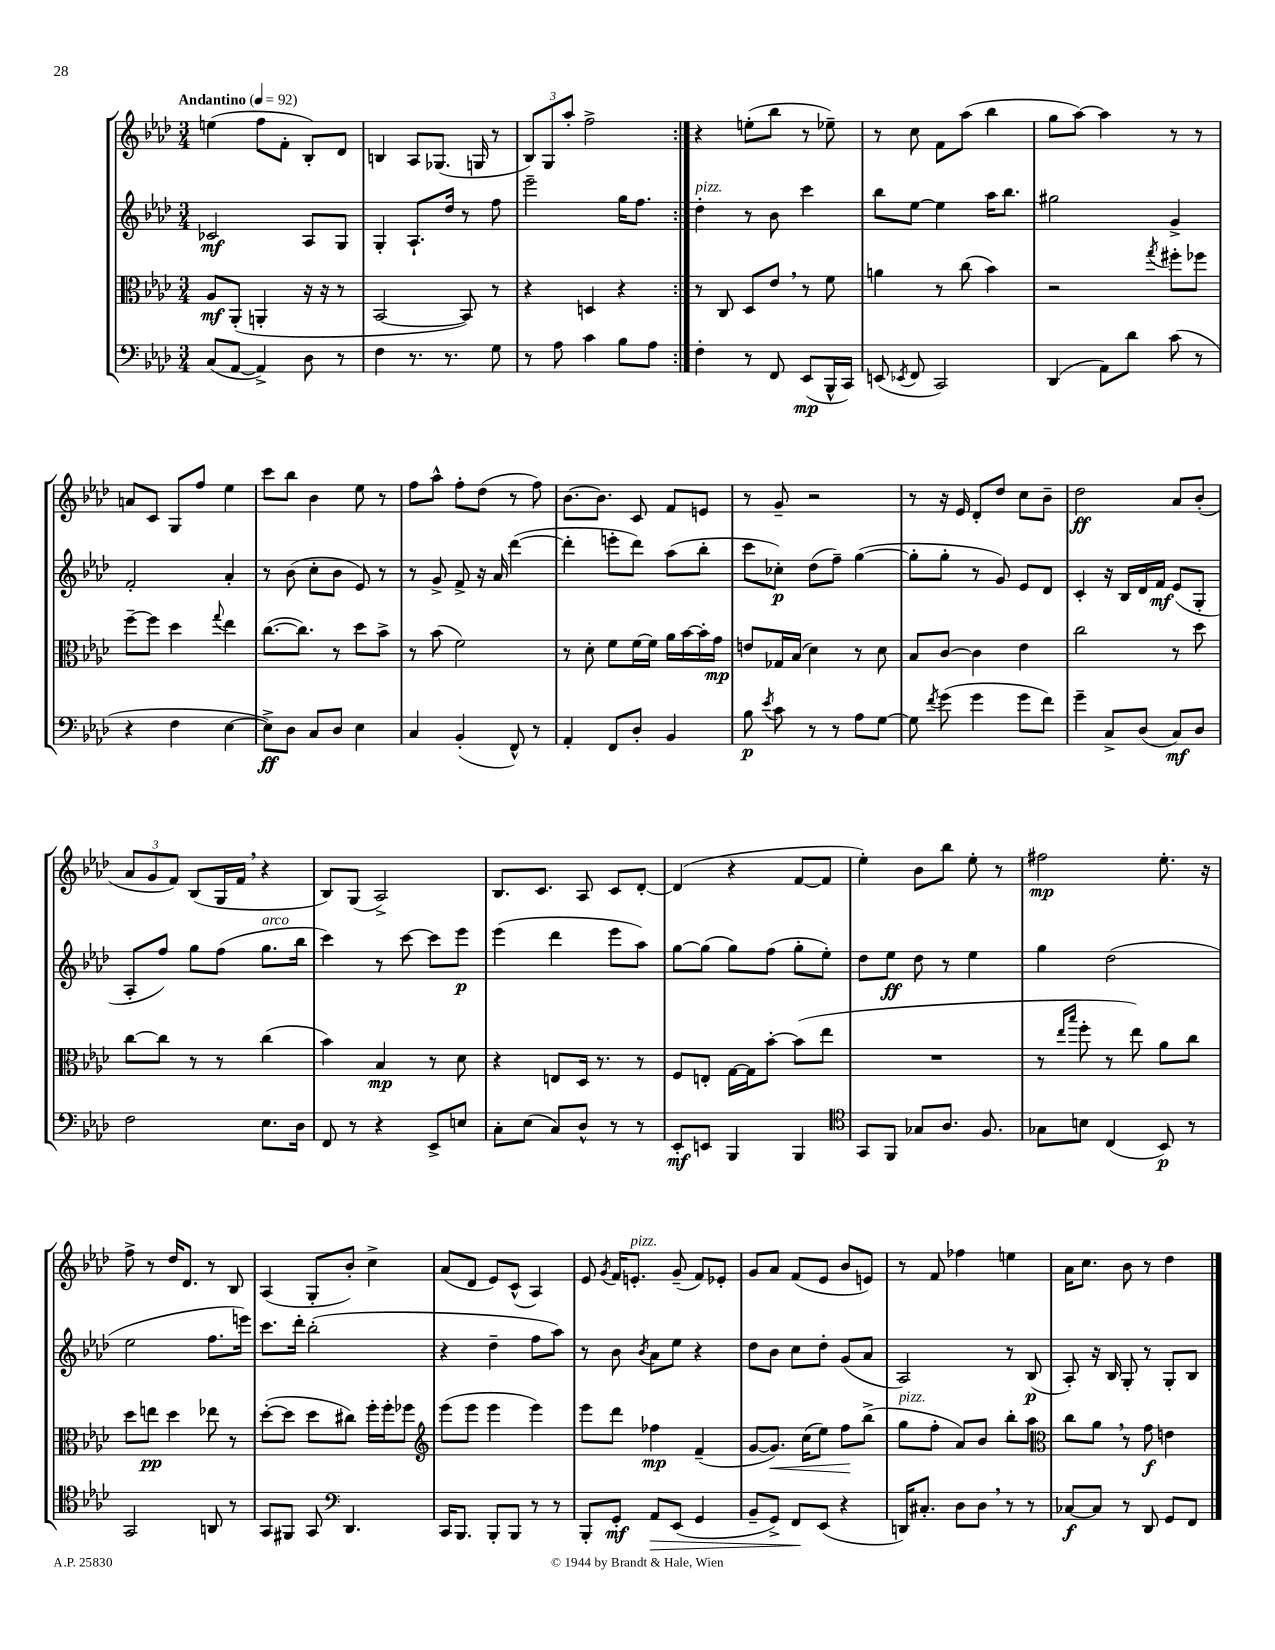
<<
\new StaffGroup <<
\new Staff = "s0" {
    \clef treble \key aes \major \numericTimeSignature \time 3/4 \tempo "Andantino" 4 = 92
    \autoBeamOff \repeat volta 2 { e''4( f''8[ f'8]-. bes8[-.) des'8] |
    b4 aes8[ ges8.]( g16 r8 |
    \tuplet 3/2 { bes8[) g8 aes''8]-. } f''2-> | }
    r4 e''8[-.( bes''8] r8 ees''8--) |
    r8 c''8 f'8[ aes''8]( bes''4 |
    g''8[ aes''8]~) aes''4 r8 r8 |
    a'8[ c'8] g8[ f''8] ees''4 |
    c'''8[ bes''8] bes'4 ees''8 r8 |
    f''8[ aes''8]-^ f''8[-. des''8]( r8 f''8) |
    bes'8.[~ bes'8.] c'8 f'8[ e'8] |
    r8 g'8-- r2 |
    r8 r16 ees'16 des'8[-. des''8] c''8[ bes'8]-- |
    des''2\ff aes'8[ bes'8]-.( |
    \tuplet 3/2 { aes'8[ g'8 f'8]) } bes8[( g16 f'16] \breathe r4 |
    bes8[) g8]( aes2->) |
    bes8.[ c'8.] aes8 c'8[ des'8]~-. |
    des'4( r4 f'8[~ f'8] |
    ees''4-.) bes'8[ bes''8] ees''8-. r8 |
    fis''2\mp ees''8.-. r16 |
    f''8-> r8 des''16[ des'8.] r8 bes8 |
    aes4( g8[-. bes'8]-.) c''4-> |
    aes'8[( des'8] ees'8[) c'8]-^( aes4) |
    ees'8 \acciaccatura { g'8 } f'16[ e'8.]-.^\markup { \italic "pizz." } g'8--( f'8[) ees'8]-. |
    g'8[ aes'8] f'8[( ees'8] bes'8[ e'8]) |
    r8 f'8 fes''4 e''4 |
    aes'16[ c''8.] bes'8 r8 des''4 \bar "|." |
}
\new Staff = "s1" {
    \clef treble \key aes \major \numericTimeSignature \time 3/4
    \autoBeamOff \repeat volta 2 { ces'2\mf aes8[ g8] |
    g4-. aes8.[-! des''16] r8 f''8 |
    ees'''2-- g''16[ f''8.] | }
    des''4-.^\markup { \italic "pizz." } r8 bes'8 c'''4 |
    bes''8[ ees''8]~ ees''4 aes''16[ bes''8.] |
    gis''2 g'4-> |
    f'2-. aes'4-. |
    r8 bes'8( c''8[-. bes'8] ees'8) r8 |
    r8 g'8-> f'8-> r16 aes'16 des'''4~( |
    des'''4-. e'''8[-. des'''8]) aes''8[( bes''8]-. |
    c'''8[ ces''8]-.\p) des''8[( f''8]--) g''4~( |
    g''8[-. g''8]-. r8 g'8) ees'8[ des'8] |
    c'4-. r16 bes16[ des'16 f'16]\mf ees'8[( g8]-. |
    aes8[-. f''8]) g''8[ f''8]( g''8.[^\markup { \italic "arco" } bes''16] |
    c'''4) r8 c'''8~ c'''8[ ees'''8]\p |
    ees'''4( des'''4 ees'''8[ aes''8]) |
    g''8[~ g''8]( g''8[) f''8]( g''8[-. ees''8]-.) |
    des''8[ ees''8]\ff des''8 r8 ees''4 |
    g''4 des''2( |
    ees''2 f''8.[ e'''16]) |
    c'''8.[ des'''16]-. bes''2-.( |
    r4 des''4-- f''8[ aes''8]) |
    r8 bes'8 \acciaccatura { bes'8 } aes'8[ ees''8] r4 |
    des''8[ bes'8] c''8[ des''8]-. g'8[( aes'8] |
    aes2) r8 bes8\p( |
    aes8-.) r16 bes16 g8-. r8 g8[-. bes8] \bar "|." |
}
\new Staff = "s2" {
    \clef alto \key aes \major \numericTimeSignature \time 3/4
    \autoBeamOff \repeat volta 2 { aes8[\mf aes,8]-.( a,4-. r16 r16 r8 |
    bes,2~ bes,8) r8 |
    r4 d4 r4 | }
    r8 c8 des8[ ees'8] \breathe r8 f'8 |
    a'4 r8 c''8( bes'4) |
    r2 \acciaccatura { g''8 } fis''8[-. fes''8] |
    f''8[~-- f''8] des''4 \appoggiatura { g''8 } ees''4 |
    c''8.[~( c''8.]) r8 des''8[ bes'8]-> |
    r8 bes'8( f'2) |
    r8 des'8-. f'8[ f'16~ f'16] aes'16[ bes'16~ bes'16-. g'16]\mp |
    e'8[ ges16 bes16]( des'4) r8 des'8 |
    bes8[ c'8]~ c'4 ees'4 |
    c''2 r8 des''8 |
    c''8[~ c''8] r8 r8 c''4( |
    bes'4) bes4\mp r8 des'8 |
    r4 e8[ des16] r8. r8 |
    f8[ e8]-. g16[~ g16 bes'8]~-. bes'8[( ees''8] |
    R2. |
    r8 \grace { ees''16[ bes''16] } f''8-. r8 ees''8) aes'8[ c''8] |
    des''8[ e''8]\pp des''4 ees''8 r8 |
    des''8[~-.( des''8] des''8[ cis''8]) f''16[-. f''16-. fes''8] |
    \clef treble ees'''8[( ees'''8] ees'''4 ees'''4) |
    ees'''8[ des'''8] fes''4\mp f'4--( |
    g'8[~ g'8.]\<) c''16[( ees''8]) f''8[\! bes''8]->( |
    g''8[^\markup { \italic "pizz." } f''8]-. aes'8[) bes'8] bes''8[-. aes''8] |
    \clef alto c''8[ aes'8] \breathe r8 g'8\f e'4 \bar "|." |
}
\new Staff = "s3" {
    \clef bass \key aes \major \numericTimeSignature \time 3/4
    \autoBeamOff \repeat volta 2 { c8[( aes,8]~ aes,4->) des8 r8 |
    f4 r8. r8. g8 |
    r8 aes8 c'4 bes8[ aes8] | }
    f4-. r8 f,8 ees,8[\mp( bes,,16-^ c,16]) |
    e,8( \acciaccatura { ees,8 } f,8 c,2) |
    des,4( aes,8[) des'8] c'8( r8 |
    r4 f4 ees4~ |
    ees8[->\ff) des8] c8[ des8] ees4 |
    c4 bes,4-.( f,8-^) r8 |
    aes,4-. f,8[ des8]-. bes,4 |
    bes8\p \acciaccatura { ees'8 } c'8 r8 r8 aes8[ g8]~ |
    g8 \acciaccatura { f'8 } g'8( g'4 g'8[ f'8]) |
    g'4-- c8[-> des8]( c8[\mf) des8] |
    f2 ees8.[ des16] |
    f,8 r8 r4 ees,8[-> e8] |
    c8[-. ees8]( c8[) des8]-^ r8 r8 |
    ees,8[-.\mf e,8] bes,,4 bes,,4 |
    \clef tenor g,8[ f,8] ges8[ aes8.] f8. |
    ges8[ b8] c4( bes,8\p) r8 |
    g,2 a,8 r8 |
    g,8[ fis,8] g,8 \clef bass des,4. |
    c,16[ bes,,8.] bes,,8[-. bes,,8] r8 r8 |
    bes,,8[-. g,8]-.\mf aes,8[\> ees,8]( g,4 |
    bes,8[-- g,8]->) f,8[\! ees,8]( r4 |
    d,16[) cis8.]-. des8[ des8] \breathe r8 r8 |
    ces8[~\f ces8] r8 des,8 g,8[ f,8] \bar "|." |
}
>>
>>
\layout { \context { \Score \remove "Bar_number_engraver" } }
